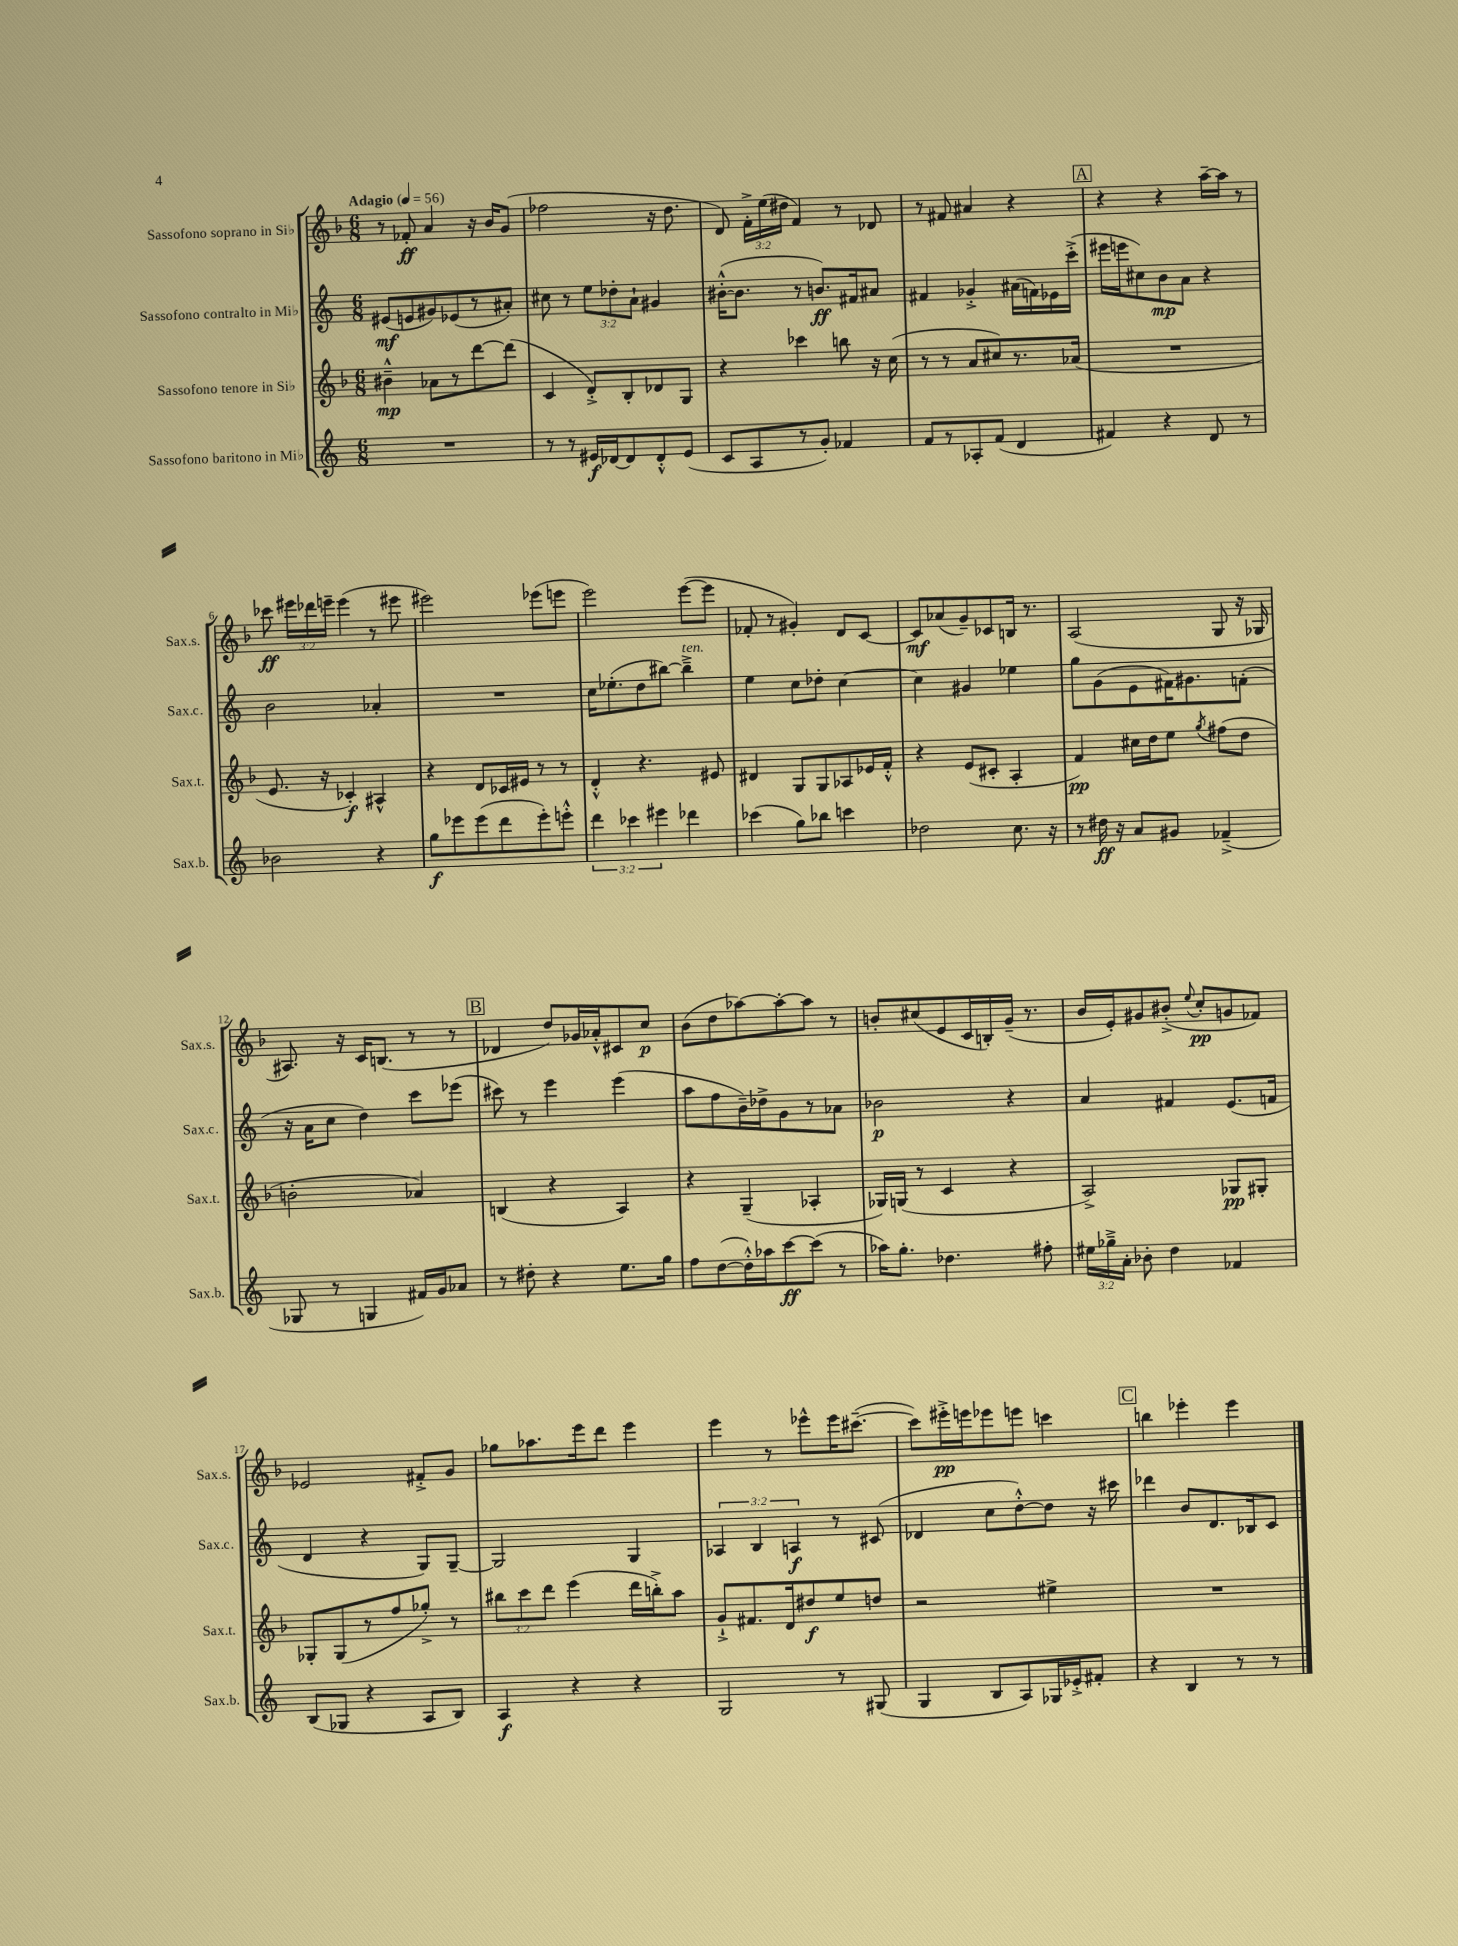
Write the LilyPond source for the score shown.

<<
\new StaffGroup <<
\new Staff = "s0" \with { instrumentName = "Sassofono soprano in Sib" shortInstrumentName = "Sax.s." } {
    \clef treble \key f \major \numericTimeSignature \time 6/8 \override Staff.TupletNumber.text = #tuplet-number::calc-fraction-text \tempo "Adagio" 4 = 56
    \autoBeamOff r8 fes'8-.\ff a'4 r16 bes'16[ g'8]( |
    fes''2 r16 d''8. |
    d'8) \tuplet 3/2 { f'16[-.-> e''16( dis''16] } f'4) r8 des'8 |
    r8 fis'8 ais'4 r4 |
    \mark \markup { \box "A" } r4 r4 a''16[~-- a''16] r8 |
    ces'''8\ff \tuplet 3/2 { eis'''16[ des'''16 e'''16]-- } e'''4( r8 eis'''8 |
    eis'''2) ees'''8[( e'''8] |
    e'''2) e'''8[~( e'''8] |
    fes'8-. r8 gis'4-.) d'8[ c'8]~ |
    c'8[\mf aes'8( g'8--) ces'8 b16] r8. |
    a2( g8 r16 ges16 |
    ais8.) r16 c'16[ b8.]( r8 r8 |
    \mark \markup { \box "B" } des'4 d''8[) ges'16 aes'16-.-^ cis'8 c''8]\p |
    bes'8[( d''8 aes''8~) aes''8~-. aes''8] r8 |
    b'8[-. cis''8( e'8 c'16 b16-.) g'16]--( r8. |
    bes'16[ e'16-.) gis'8 bis'8]-.->( \appoggiatura { e''8 } c''8[-.\pp g'8 fes'8]) |
    ees'2 fis'8[-.-> g'8] |
    ges''8[ aes''8. e'''16 d'''8] e'''4 |
    e'''4 r8 ees'''8[-^ ees'''16 cis'''8.]~--( |
    cis'''8[) eis'''16-.->\pp e'''16 ees'''8 e'''8] c'''4 |
    \mark \markup { \box "C" } b''4 ees'''4-. ees'''4 \bar "|." |
}
\new Staff = "s1" \with { instrumentName = "Sassofono contralto in Mib" shortInstrumentName = "Sax.c." } {
    \clef treble \key c \major \numericTimeSignature \time 6/8 \override Staff.TupletNumber.text = #tuplet-number::calc-fraction-text
    \autoBeamOff eis'8[\mf( e'8 gis'8) ees'8( r8 ais'8]-.) |
    cis''8 r8 \tuplet 3/2 { e''8[ des''8-. a'8]-! } gis'4 |
    bis'16[~-.-^( bis'8.] r8 b'8.[\ff) fis'16 ais'8] |
    fis'4 ges'4-.-> ais'16[( f'16) ees'16 c'''16]-.->( |
    \mark \markup { \box "A" } eis'''16[ e'''16 cis''8) b'8\mp a'8] r4 |
    b'2 aes'4-. |
    R2. |
    c''16[ ees''8.-.( d''8 bis''8]~) bis''4--->^\markup { \italic "ten." } |
    e''4 c''8[ des''8]-. c''4~ |
    c''4 gis'4 ees''4 |
    g''8[ g'8( e'8 fis'16) gis'8. f'8]-.( |
    r16 a'16[ c''8] d''4) c'''8[ ees'''8]( |
    \mark \markup { \box "B" } cis'''8) r8 e'''4 e'''4( |
    a''8[ f''8 b'16--) des''16-> g'8 r8 aes'8] |
    bes'2\p r4 |
    a'4 fis'4 e'8.[( f'16] |
    d'4 r4 g8[) g8]~-- |
    g2 g4 |
    \tuplet 3/2 { aes4 b4 a4\f } r8 cis'8( |
    des'4 c''8[ d''8~-.-^) d''8] r16 cis'''16 |
    \mark \markup { \box "C" } des'''4 b'8[ d'8. bes16 c'8] \bar "|." |
}
\new Staff = "s2" \with { instrumentName = "Sassofono tenore in Sib" shortInstrumentName = "Sax.t." } {
    \clef treble \key f \major \numericTimeSignature \time 6/8 \override Staff.TupletNumber.text = #tuplet-number::calc-fraction-text
    \autoBeamOff bis'4---^\mp aes'8[ r8 d'''8~ d'''8]( |
    c'4 d'8[-.->) bes8-. des'8 g8] |
    r4 ces'''4 b''8 r16 c''16( |
    r8 r8 a'8[ cis''8) r8. aes'16]( |
    \mark \markup { \box "A" } R2. |
    e'8. r16 ces'4-.\f) ais4-^ |
    r4 d'8[ ces'16 eis'16] r8 r8 |
    d'4-.-^ r4. eis'8 |
    dis'4 g8[ g8 aes8 ees'16 f'16]-.-^ |
    r4 e'8[( cis'8]-. a4-. |
    f'4\pp) cis''16[ d''16 e''8] \acciaccatura { g''8 } fis''8[( d''8] |
    b'2-. aes'4) |
    \mark \markup { \box "B" } b4( r4 a4) |
    r4 g4--( aes4-. |
    ges16[) g16]( r8 c'4 r4 |
    a2->) ges8[\pp gis8]-. |
    ges8[-. ges8( r8 f''8 ges''8]-.->) r8 |
    \tuplet 3/2 { bis''8[ c'''8 d'''8] } e'''4( d'''16[ b''16-.->) a''8] |
    g'8[-!-> fis'8. d'16 dis''8\f e''8 d''8] |
    r2 eis''4-> |
    \mark \markup { \box "C" } R2. \bar "|." |
}
\new Staff = "s3" \with { instrumentName = "Sassofono baritono in Mib" shortInstrumentName = "Sax.b." } {
    \clef treble \key c \major \numericTimeSignature \time 6/8 \override Staff.TupletNumber.text = #tuplet-number::calc-fraction-text
    \autoBeamOff R2. |
    r8 r8 eis'16[\f des'16~ des'8 des'8-.-^ eis'8]( |
    c'8[ a8 r8 g'8]-.) fes'4 |
    f'8[ r8 aes8-. f'8]( d'4 |
    \mark \markup { \box "A" } fis'4) r4 d'8 r8 |
    bes'2 r4 |
    g''8[\f ees'''8 ees'''8( d'''8 ees'''8-.) e'''8]-.-^ |
    \tuplet 3/2 { d'''4 ces'''4 eis'''4 } des'''4 |
    ces'''4( g''8[) bes''8] c'''4 |
    des''2 c''8. r16 |
    r8 dis''16\ff r16 a'8[ gis'8] fes'4--->( |
    ges8 r8 g4 fis'16[) g'16 aes'8] |
    \mark \markup { \box "B" } r8 dis''8-. r4 e''8.[ g''16] |
    f''8[ d''8~( d''16-.-^) aes''16 c'''8~\ff c'''8]( r8 |
    aes''16[) g''8.]-. des''4. fis''8-. |
    \tuplet 3/2 { eis''16[ ges''16---> a'16]-. } bes'8-. d''4 fes'4 |
    b8[( ges8] r4 a8[ b8]) |
    a4\f r4 r4 |
    g2 r8 gis8( |
    g4 b8[ a8) ges16 ees'16-.-> fis'8]-. |
    \mark \markup { \box "C" } r4 b4 r8 r8 \bar "|." |
}
>>
>>
